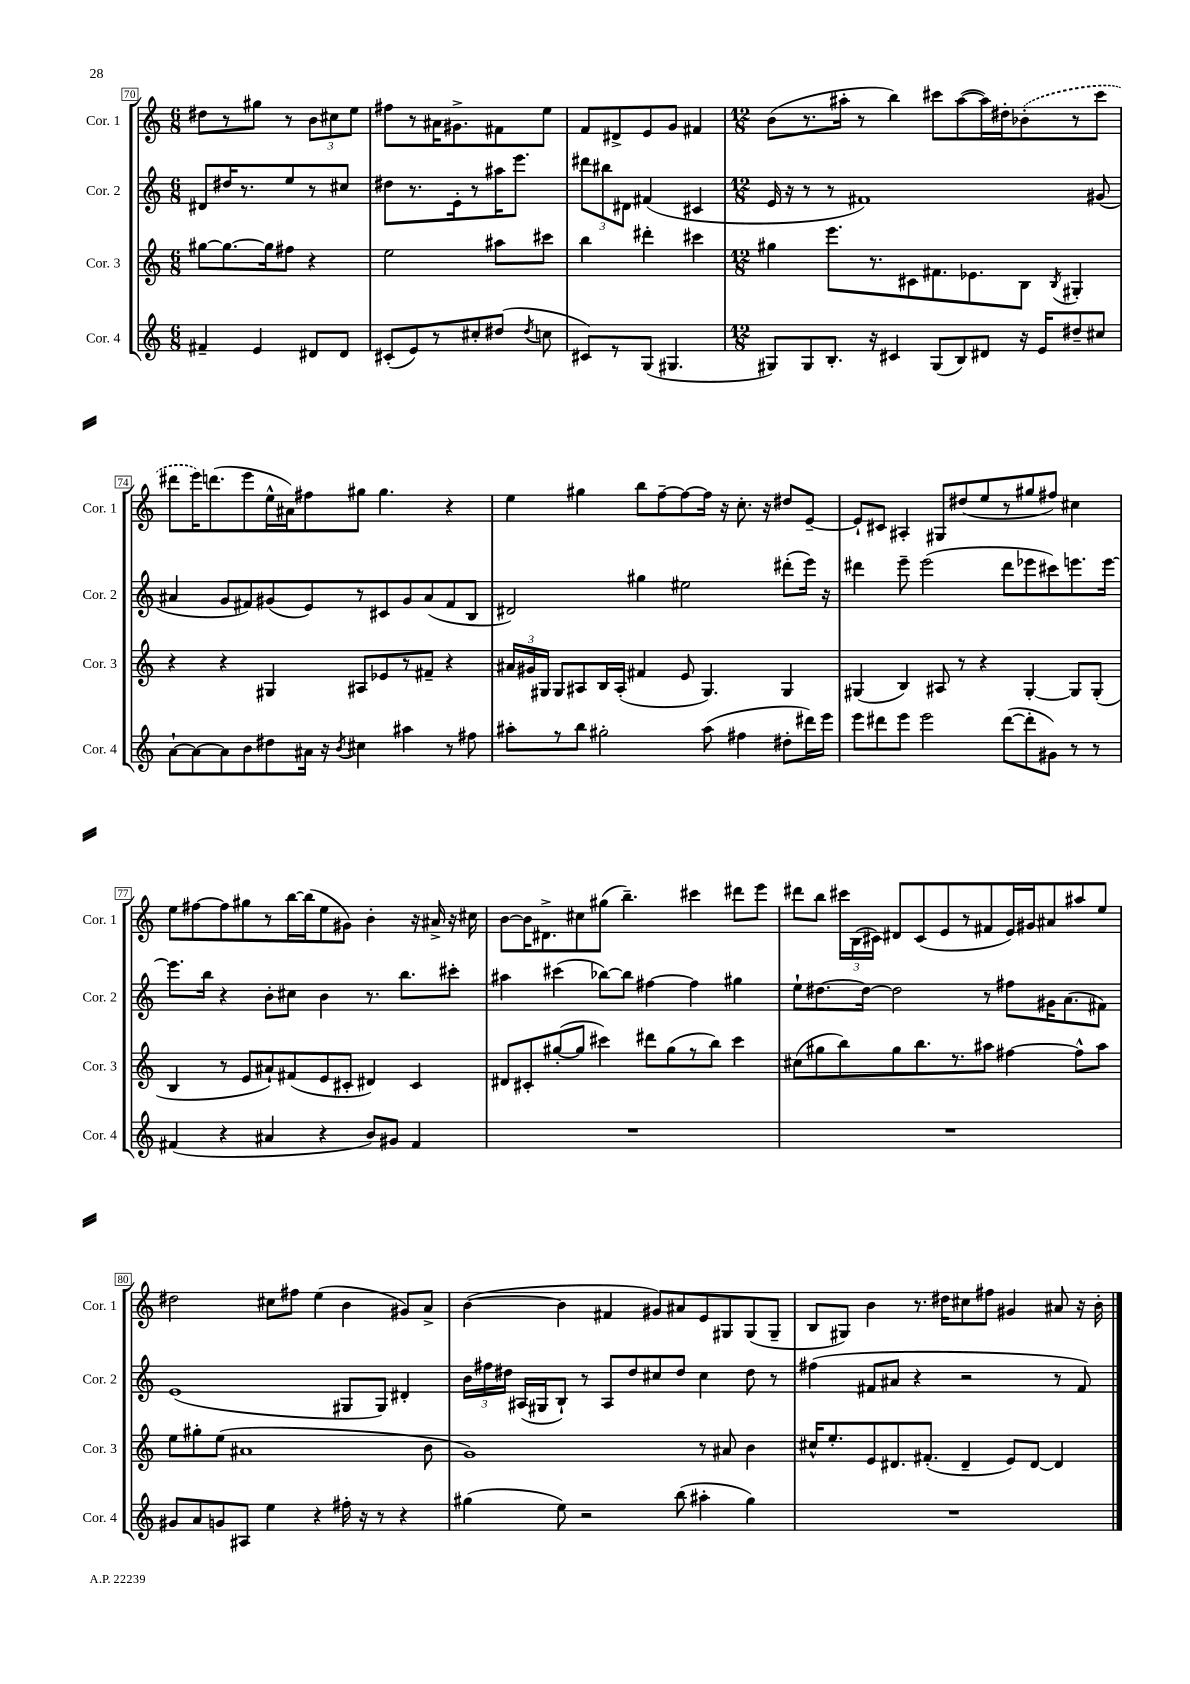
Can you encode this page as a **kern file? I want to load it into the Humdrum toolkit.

**kern	**kern	**kern	**kern
*part4	*part3	*part2	*part1
*staff4	*staff3	*staff2	*staff1
*I"Cor. 4	*I"Cor. 3	*I"Cor. 2	*I"Cor. 1
*I'Cor. 4	*I'Cor. 3	*I'Cor. 2	*I'Cor. 1
*clefG2	*clefG2	*clefG2	*clefG2
*k[]	*k[]	*k[]	*k[]
*M6/8	*M6/8	*M6/8	*M6/8
=70	=70	=70	=70
4f#X~/	[8gg#X\L	8d#X/L	8dd#X\L
.	8.gg#\_	16dd#X/K	8r
.	.	8.r	.
4e/	.	.	8gg#X\J
.	16gg#\k]	.	.
.	8ff#X\J	8ee/	8r
8d#X/L	4r	8r	12b\L
.	.	.	12cc#X\
8d#/J	.	8cc#X/J	.
.	.	.	12ee\J
=71	=71	=71	=71
(8c#X'/L	2ee\	8dd#X\L	8ff#X\L
8e/)	.	8.r	8r
8r	.	.	16a#X\K
.	.	16e'\k	8.g#X^\
8cc#X'/	.	8r	.
(8dd#X/J	8aa#X\L	16aa#X\K	8f#X\
.	.	8.eee\J	.
8qdd#/	.	.	.
8ccn\	8ccc#X\J	.	8ee\J
=72	=72	=72	=72
8c#X/L)	4bb\	12ddd#X\L	8f/L
.	.	12bb#X\	.
8r	.	.	8d#X^/
.	.	12d#X\J	.
(8G/J	4ddd#X'\	(4f#X/	8e/
4.G#X/	.	.	8g/J
.	4ccc#X\	4c#X/	4f#X/
=73	=73	=73	=73
*M12/8	*M12/8	*M12/8	*M12/8
8G#X/L)	4gg#X\	16e/	(8b\L
.	.	16r	.
8G#/	.	8r	8.r
8.B'/J	8.eee\L	8r	.
.	.	.	16aa#X'\Jk
.	.	1f#X)	8r
16r	8.r	.	.
4c#X/	.	.	4bb\)
.	8c#X\	.	.
(8G#/L	8.f#X\	.	8ccc#X\L
8B/)	.	.	([8aa#\
.	8.e-X\	.	.
8d#X/J	.	.	16aa#\L])
.	.	.	16dd#X'\J
16r	8B\J	.	(8b-X'\
16e/KL	.	.	.
.	8qB/	.	.
8dd#X~/	4G#X'/	.	8r
8cc#X/J	.	(8g#X/	8ccc#\J
!!LO:LB:g=z
=74	=74	=74	=74
[8a`\L	4r	4a#X/	8ddd#X\L
8a\_	.	.	16eee\K)
.	.	.	(8.dddn\
8a\]	4r	8g/L	.
8b\	.	8f#X/)	8eee\
8dd#X\	4G#X/	(8g#X/	16ee^^\L
.	.	.	16a#X\J)
16a#X\Jk	.	8e/)	8ff#X\
16r	.	.	.
8qb/	.	.	.
4cc#X\	8A#X/L	8r	8gg#X\J
.	8e-X/	8c#X/	4.gg#\
4aa#X\	8r	8g#/	.
.	8f#X~/J	(8a#/	.
8r	4r	8f#/	4r
8ff#X\	.	8B/J	.
=75	=75	=75	=75
8aa#X'\L	24a#X/LL	2d#X/)	4ee\
.	24g#X/	.	.
.	24G#X/JJ	.	.
8r	8G#/L	.	.
8bb\J	8A#X/	.	4gg#X\
2gg#X'\	16B/L	.	.
.	(16A#'/JJ	.	.
.	4f#X/	4gg#X\	8bb\L
.	.	.	[8ff~\
.	8e/	2ee#X\	8ff\_
(8aa#\	4.G#/)	.	16ff\Jk]
.	.	.	16r
4ff#X\	.	.	8.cc'\
.	.	.	16r
8dd#X'\L	4G#/	(8ddd#X'\L	8dd#X/L
16ddd#X\L)	.	16eee\Jk)	[8e~/J
16eee\JJ	.	16r	.
=76	=76	=76	=76
8eee\L	(4G#X/	4ddd#X\	8e`/L]
8ddd#X\	.	.	8c#X/J
8eee\J	4B/)	8eee~\	4A#X'/
2eee\	.	(2eee\	.
.	8A#X/	.	8G#X/L
.	8r	.	(8dd#X/
.	4r	.	8ee/
([8ddd#\L	.	8ddd#\L	8r
8ddd#'\]	[4G#'/	8eee-X\	8gg#X/
8g#X\J)	.	8ccc#X\)	8ff#X/J)
8r	8G#/L]	8.eeen\	4cc#X\
8r	(8G#'/J	.	.
.	.	[16eee\Jk	.
!!LO:LB:g=z
=77	=77	=77	=77
(4f#X/	4B/	8.eee\L]	8ee\L
.	.	.	[8ff#X\
.	.	16bb\Jk	.
4r	8r	4r	8ff#\]
.	8e/L	.	8gg#X\
4a#X/	8a#X`/)	8b'\L	8r
.	(8f#X/	8cc#X\J	[16bb\L
.	.	.	(16bb\J]
4r	8e/	4b\	8ee\
.	8c#X'/J	.	8g#X\J)
8b/L)	4d#X/)	8.r	4b'\
8g#X/J	.	.	.
.	.	8.bb\L	.
4f#/	4c#/	.	16r
.	.	.	16a#X^/
.	.	8ccc#X'\J	16r
.	.	.	16cc#X\
=78	=78	=78	=78
1.r	8d#X/L	4aa#X\	[8b\L
.	8c#X'/	.	16b\K]
.	.	.	8.d#X^\
.	([8gg#X'/	(4ccc#X\	.
.	8gg#/J]	.	8cc#X\
.	4ccc#X\)	[8bb-X\L)	(8gg#X\J
.	.	8bb-\J]	4.bb~\)
.	8ddd#X\L	[4ff#X\	.
.	(8gg#\	.	.
.	8r	4ff#\]	4ccc#X\
.	8bb\J)	.	.
.	4ccc#\	4gg#X\	8ddd#X\L
.	.	.	8eee\J
=79	=79	=79	=79
1.r	(8cc#X\L	8ee`\L	8ddd#X\L
.	8gg#X\	[8.dd#X\	8bb\J
.	8bb\)	.	24ccc#X\LL
.	.	.	(24B\
.	.	16dd#\Jk_	.
.	.	.	24c#X\JJ)
.	8gg#\	2dd#\]	8d#X/L
.	8.bb\	.	(8c#/
.	.	.	8e/
.	8.r	.	.
.	.	.	8r
.	8aa#X\J	8r	8f#X/
.	[4ff#X\	8ff#X\L	16e/L)
.	.	.	16g#X/J
.	.	16g#X\K	8a#X/
.	.	(8.a\	.
.	8ff#^^\L]	.	8aa#X/
.	8aa#\J	8f#X\J)	8ee/J
!!LO:LB:g=z
=80	=80	=80	=80
8g#X/L	8ee\L	(1e	2dd#X\
8a/	8gg#X'\	.	.
8gn/	(8ee\J	.	.
8A#X/J	1a#X	.	.
4ee\	.	.	8cc#X\L
.	.	.	8ff#X\J
4r	.	.	(4ee\
16ff#X'\	.	8G#X/L	4b\
16r	.	.	.
8r	.	8G#/J)	.
4r	.	4d#X'/	8g#X/L)
.	8b\	.	8a^/J
=81	=81	=81	=81
(4gg#X\	1g)	24b\LL	([4b\
.	.	24ff#X\	.
.	.	24dd#X\JJ	.
.	.	(16A#X/LL	.
.	.	16G#X/J	.
8ee\)	.	8B`/J)	4b\]
2r	.	8r	.
.	.	8A#/L	4f#X/
.	.	8dd#/	.
.	.	8cc#X/	8g#X/L)
(8bb\	.	8dd#/J	8a#X/
4aa#X'\	8r	4cc#\	8e/
.	8a#X/	.	8G#X/
4gg#\)	4b\	8dd#\	(8G#/
.	.	8r	8G#~/J
=82	=82	=82	=82
1.r	16cc#X^^/KL	(4ff#X\	8B/L
.	8.ee'/	.	.
.	.	.	8G#X/J)
.	8e/	8f#X/L	4b\
.	8.d#X/	8a#X/J	.
.	.	4r	8.r
.	(8.f#X'/J	.	.
.	.	.	16dd#X\KL
.	4d#~/	2r	8cc#X\
.	.	.	8ff#X\J
.	8e/L)	.	4g#X/
.	[8d#/J	.	.
.	4d#/]	8r	8a#X/
.	.	8f#/)	16r
.	.	.	16b'\
==	==	==	==
*-	*-	*-	*-
